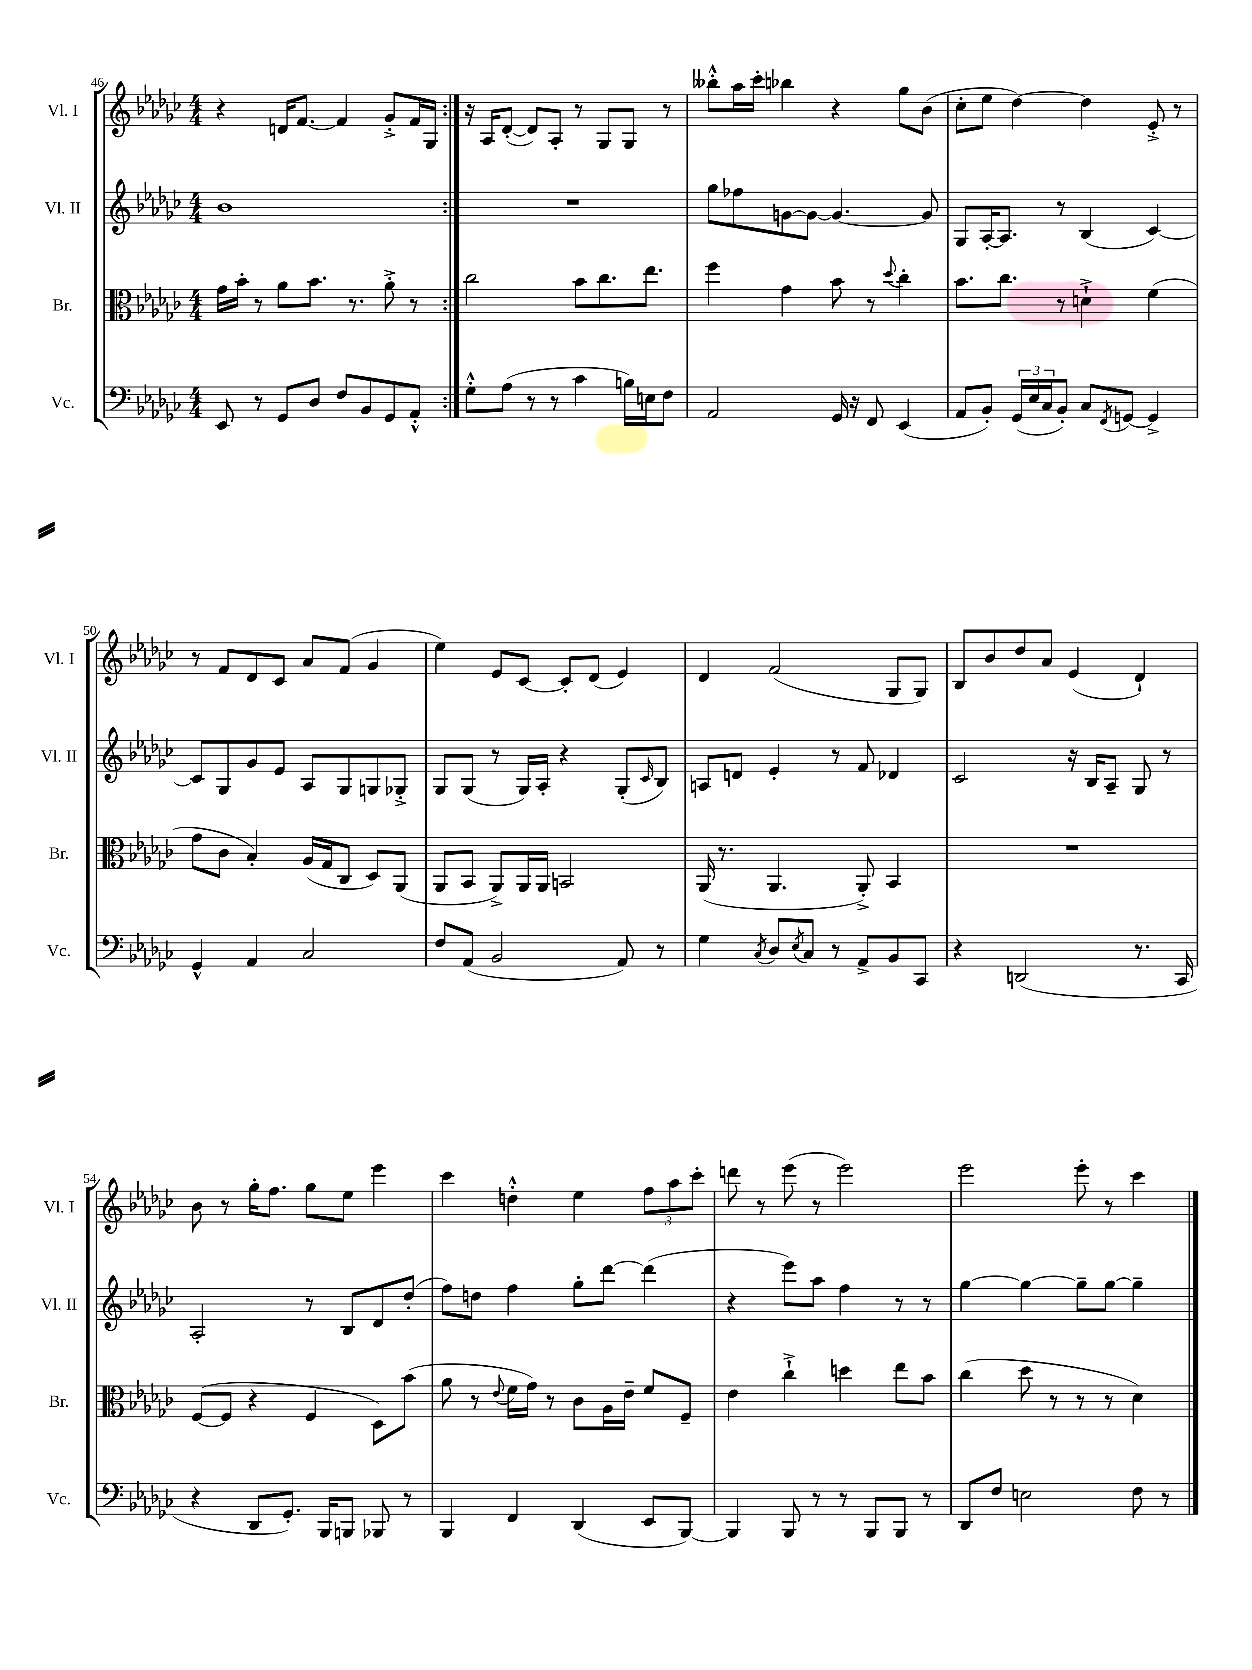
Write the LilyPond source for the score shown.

<<
\new StaffGroup <<
\new Staff = "s0" \with { instrumentName = "Vl. I" shortInstrumentName = "Vl. I" } {
    \clef treble \key ges \major \numericTimeSignature \time 4/4
    \repeat volta 2 { r4 d'16 f'8.~ f'4 ges'8-.-> f'16 ges16 | }
    r16 aes16 des'8~-.( des'8) aes8-. r8 ges8 ges8 r8 |
    beses''8-.-^ aes''16 ces'''16-. bes''4 r4 ges''8 bes'8( |
    ces''8-. ees''8 des''4~) des''4 ees'8-.-> r8 |
    r8 f'8 des'8 ces'8 aes'8 f'8( ges'4 |
    ees''4) ees'8 ces'8~ ces'8-. des'8( ees'4) |
    des'4 f'2( ges8 ges8) |
    bes8 bes'8 des''8 aes'8 ees'4( des'4-!) |
    bes'8 r8 ges''16-. f''8. ges''8 ees''8 ees'''4 |
    ces'''4 d''4-.-^ ees''4 \tuplet 3/2 { f''8 aes''8 ces'''8-. } |
    d'''8 r8 ees'''8( r8 ees'''2) |
    ees'''2 ees'''8-. r8 ces'''4 \bar "|." |
}
\new Staff = "s1" \with { instrumentName = "Vl. II" shortInstrumentName = "Vl. II" } {
    \clef treble \key ges \major \numericTimeSignature \time 4/4
    \repeat volta 2 { bes'1 | }
    R1 |
    ges''8 fes''8 g'8~ g'8~ g'4.~ g'8 |
    ges8 aes16~-. aes8. r8 bes4( ces'4~) |
    ces'8 ges8 ges'8 ees'8 aes8 ges8 g8 ges8-.-> |
    ges8 ges8( r8 ges16) aes16-. r4 ges8-.( \grace { ces'16 } bes8) |
    a8 d'8 ees'4-. r8 f'8 des'4 |
    ces'2 r16 bes16 aes8-- ges8 r8 |
    aes2-. r8 bes8 des'8 des''8-.( |
    f''8) d''8 f''4 ges''8-. des'''8~ des'''4( |
    r4 ees'''8) aes''8 f''4 r8 r8 |
    ges''4~ ges''4~ ges''8-- ges''8~ ges''4-- \bar "|." |
}
\new Staff = "s2" \with { instrumentName = "Br." shortInstrumentName = "Br." } {
    \clef alto \key ges \major \numericTimeSignature \time 4/4
    \repeat volta 2 { ges'16 bes'16-. r8 aes'8 bes'8. r8. aes'8-.-> r8 | }
    ces''2 bes'8 ces''8. ees''8. |
    f''4 ges'4 bes'8 r8 \appoggiatura { des''8 } ces''4-. |
    bes'8. ces''8. r8 d'4-!-> f'4( |
    ges'8 ces'8 bes4-.) aes16( ges16 ces8 des8) aes,8( |
    aes,8 bes,8 aes,8->) aes,16 aes,16 b,2 |
    aes,16( r8. aes,4. aes,8-.->) bes,4 |
    R1 |
    f8~( f8 r4 f4 des8) bes'8( |
    aes'8 r8 \appoggiatura { ees'8 } f'16 ges'16) r8 ces'8 aes16 ees'16-- f'8 f8-- |
    ees'4 ces''4-!-> d''4 ees''8 bes'8 |
    ces''4( des''8 r8 r8 r8 des'4) \bar "|." |
}
\new Staff = "s3" \with { instrumentName = "Vc." shortInstrumentName = "Vc." } {
    \clef bass \key ges \major \numericTimeSignature \time 4/4
    \repeat volta 2 { ees,8 r8 ges,8 des8 f8 bes,8 ges,8 aes,8-.-^ | }
    ges8-.-^ aes8( r8 r8 ces'4 b16) e16 f8 |
    aes,2 ges,16 r16 f,8 ees,4( |
    aes,8 bes,8-.) \tuplet 3/2 { ges,16( ees16 ces16 } bes,8-.) ces8 \acciaccatura { f,8 } g,8~ g,4-> |
    ges,4-^ aes,4 ces2 |
    f8 aes,8( bes,2 aes,8) r8 |
    ges4 \acciaccatura { ces8 } des8 \acciaccatura { ees8 } ces8 r8 aes,8-> bes,8 ces,8 |
    r4 d,2( r8. ces,16 |
    r4 des,8 ges,8.-.) bes,,16 b,,8 bes,,8 r8 |
    bes,,4 f,4 des,4( ees,8 bes,,8~) |
    bes,,4 bes,,8 r8 r8 bes,,8 bes,,8 r8 |
    des,8 f8 e2 f8 r8 \bar "|." |
}
>>
>>
\layout { \context { \Score currentBarNumber = #46 } }
